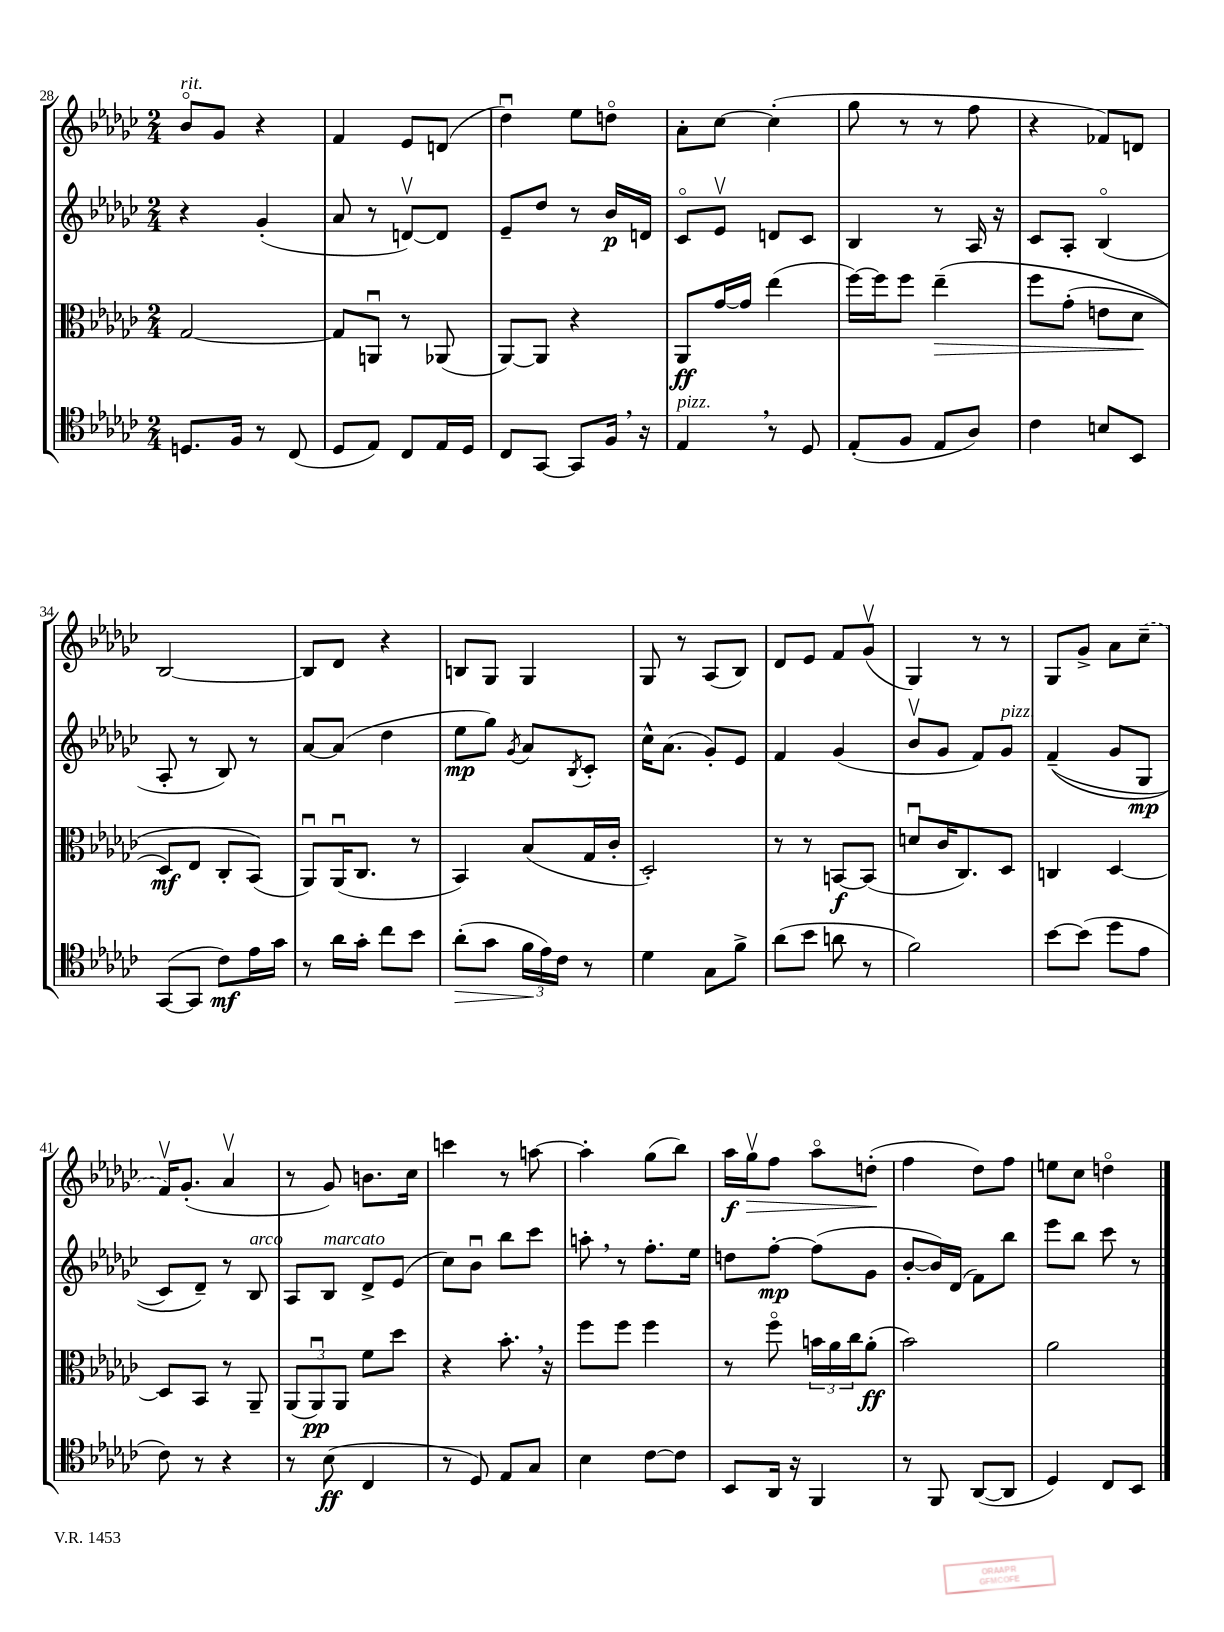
<<
\new StaffGroup <<
\new Staff = "s0" {
    \clef treble \key ges \major \numericTimeSignature \time 2/4
    bes'8\flageolet^\markup { \italic "rit." } ges'8 r4 |
    f'4 ees'8 d'8( |
    des''4\downbow) ees''8 d''8\flageolet |
    aes'8-. ces''8~ ces''4-.( |
    ges''8 r8 r8 f''8 |
    r4 fes'8) d'8 |
    bes2~ |
    bes8 des'8 r4 |
    b8 ges8 ges4 |
    ges8 r8 aes8( bes8) |
    des'8 ees'8 f'8 ges'8\upbow( |
    ges4) r8 r8 |
    ges8 ges'8-> aes'8 \once \slurDashed ces''8--( |
    f'16\upbow) ges'8.-.( aes'4\upbow |
    r8 ges'8) b'8. ces''16 |
    c'''4 r8 a''8~ |
    a''4-. ges''8( bes''8) |
    aes''16\f ges''16\upbow\> f''8 aes''8\flageolet d''8-.\!( |
    f''4 des''8) f''8 |
    e''8 ces''8 d''4\flageolet \bar "|." |
}
\new Staff = "s1" {
    \clef treble \key ges \major \numericTimeSignature \time 2/4
    r4 ges'4-.( |
    aes'8 r8 d'8~\upbow) d'8 |
    ees'8-- des''8 r8 bes'16\p d'16 |
    ces'8\flageolet ees'8\upbow d'8 ces'8 |
    bes4 r8 aes16 r16 |
    ces'8 aes8-. bes4\flageolet( |
    aes8-. r8 bes8) r8 |
    aes'8~ aes'8( des''4 |
    ees''8\mp ges''8) \acciaccatura { ges'8 } aes'8 \acciaccatura { bes8 } ces'8-. |
    ces''16-^ aes'8.( ges'8-.) ees'8 |
    f'4 ges'4( |
    bes'8\upbow ges'8 f'8) ges'8^\markup { \italic "pizz." } |
    f'4--(\( ges'8 ges8\mp |
    ces'8) des'8--\) r8 bes8^\markup { \italic "arco" } |
    aes8 bes8^\markup { \italic "marcato" } des'8-> ees'8( |
    ces''8) bes'8\downbow bes''8 ces'''8 |
    a''8-. \breathe r8 f''8.-. ees''16 |
    d''8 f''8~-.\mp f''8( ges'8 |
    bes'8~-. bes'16) des'16( f'8) bes''8 |
    ees'''8 bes''8 ces'''8 r8 \bar "|." |
}
\new Staff = "s2" {
    \clef alto \key ges \major \numericTimeSignature \time 2/4
    ges2~ |
    ges8 a,8\downbow r8 aes,8( |
    aes,8~) aes,8 r4 |
    aes,8\ff ges'16~ ges'16 ees''4( |
    f''16~) f''16 f''8 ees''4--\>\( |
    f''8 ges'8-.( e'8 des'8\! |
    des8\mf) ees8 ces8-. bes,8(\) |
    aes,8\downbow) aes,16\downbow( ces8. r8 |
    bes,4) bes8( ges16 ces'16-. |
    des2-.) |
    r8 r8 b,8~\f b,8( |
    d'8\downbow ces'16 ces8.) des8 |
    c4 des4~ |
    des8 bes,8 r8 aes,8-- |
    \tuplet 3/2 { aes,8( aes,8\downbow\pp) aes,8 } f'8 des''8 |
    r4 bes'8.-. \breathe r16 |
    f''8 f''8 f''4 |
    r8 f''8\flageolet \tuplet 3/2 { b'16 aes'16 ces''16 } aes'8-.\ff( |
    bes'2) |
    aes'2 \bar "|." |
}
\new Staff = "s3" {
    \clef tenor \key ges \major \numericTimeSignature \time 2/4
    d8. f16 r8 ces8( |
    des8 ees8) ces8 ees16 des16 |
    ces8 ges,8~ ges,8 f16 \breathe r16 |
    ees4^\markup { \italic "pizz." } \breathe r8 des8 |
    ees8-.( f8 ees8 aes8) |
    ces'4 b8 bes,8 |
    ges,8~( ges,8 ces'8\mf) ees'16 ges'16 |
    r8 aes'16 ges'16-. ces''8 bes'8 |
    aes'8-.\>( ges'8 \tuplet 3/2 { f'16\! ees'16) ces'16 } r8 |
    des'4 ges8 f'8-> |
    aes'8( bes'8 a'8 r8 |
    f'2) |
    bes'8~ bes'8( des''8 ees'8 |
    ces'8) r8 r4 |
    r8 bes8\ff( ces4 |
    r8 des8) ees8 ges8 |
    bes4 ces'8~ ces'8 |
    bes,8 aes,16 r16 f,4 |
    r8 f,8 aes,8~( aes,8 |
    des4) ces8 bes,8 \bar "|." |
}
>>
>>
\layout { \context { \Score currentBarNumber = #28 } }
